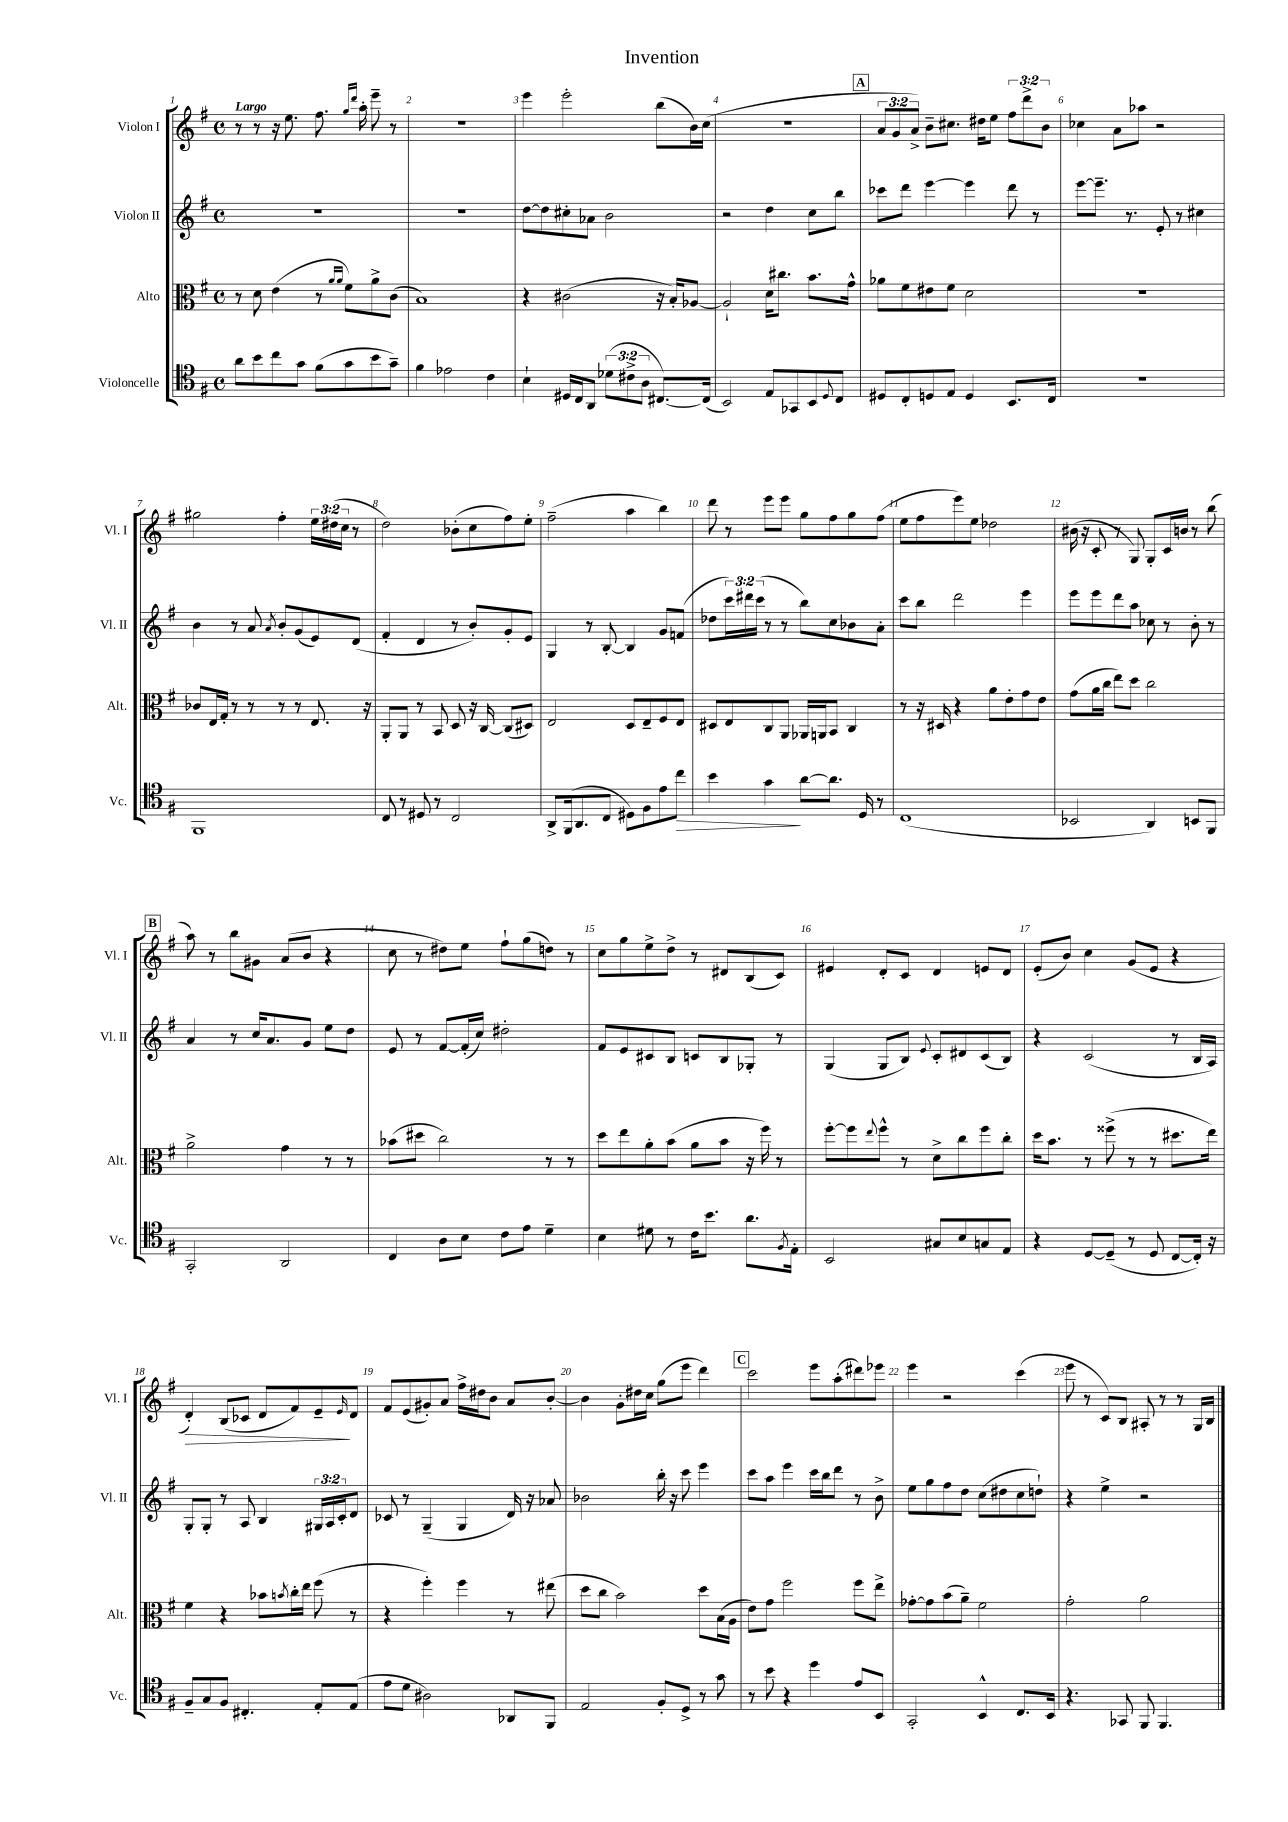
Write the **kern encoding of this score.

**kern	**dynam	**kern	**kern	**kern	**dynam
*part4	*part4	*part3	*part2	*part1	*part1
*staff4	*staff4	*staff3	*staff2	*staff1	*staff1
*I"Violoncelle	*	*I"Alto	*I"Violon II	*I"Violon I	*
*I'Vc.	*	*I'Alt.	*I'Vl. II	*I'Vl. I	*
*clefC4	*	*clefC3	*clefG2	*clefG2	*
*k[f#]	*	*k[f#]	*k[f#]	*k[f#]	*
*M4/4	*	*M4/4	*M4/4	*M4/4	*
*met(c)	*	*met(c)	*met(c)	*met(c)	*
=1	=1	=1	=1	=1	=1
!	!	!	!	!LO:TX:a:B:t=Largo	!
8a\L	.	8r	1r	8r	.
8b\	.	8d\	.	8r	.
8cc\	.	(4e\	.	16r	.
.	.	.	.	8.ee\	.
8g\J	.	.	.	.	.
(8f#\L	.	8r	.	8.ff#\	.
.	.	16qqa/LL	.	.	.
.	.	16qqa/JJ	.	.	.
8g\	.	8f#\L)	.	.	.
.	.	.	.	16qqgg/LL	.
.	.	.	.	16qqddd/JJ	.
.	.	.	.	16aa'\	.
8b\	.	8a^\	.	8eee~\	.
8g~\J)	.	(8c\J	.	8r	.
=2	=2	=2	=2	=2	=2
4f#\	.	1B)	1r	1r	.
2e-X\	.	.	.	.	.
4c\	.	.	.	.	.
=3	=3	=3	=3	=3	=3
4B`\	.	4r	[8dd\L	4eee\	.
.	.	.	8dd\]	.	.
16D#X/LL	.	(2c#X\	8cc#X'\	2eee'\	.
16C/J	.	.	.	.	.
8AA/J	.	.	8a-X\J	.	.
(12d-X\L	.	.	2b\	.	.
12c#X^\	.	.	.	.	.
12A\J	.	.	.	.	.
[8.C#X/L)	.	16r	.	(8bb\L	.
.	.	16B'/KL)	.	.	.
.	.	[8A-X/J	.	16b\L)	.
(16C#/Jk]	.	.	.	(16cc\JJ	.
=4	=4	=4	=4	=4	=4
2BB/)	.	2A-`/]	2r	1r	.
8E/L	.	16d\KL	4dd\	.	.
.	.	8.cc#X\J	.	.	.
8GG-X/	.	.	.	.	.
8BB/	.	8.b\L	8cc\L	.	.
8qqD/	.	.	.	.	.
8C/J	.	.	8bb\J	.	.
.	.	16g^^\Jk	.	.	.
!!LO:REH:place=s1:t=A
=5	=5	=5	=5	=5	=5
8D#X/L	.	8a-X\L	8ccc-X\L	12a/L	.
.	.	.	.	12g/	.
8C'/	.	8f#\	8ddd\J	.	.
.	.	.	.	12a^/J)	.
8Dn/	.	8e#X\	[4eee\	8b~\L	.
8E/J	.	8f#\J	.	8.cc#X\J	.
4D/	.	2d\	4eee\]	.	.
.	.	.	.	16dd#X\KL	.
.	.	.	.	8ee\J	.
8.BB/L	.	.	8ddd\	12ff#\L	.
.	.	.	.	12ddd^\	.
.	.	.	8r	.	.
.	.	.	.	12b\J	.
16C/Jk	.	.	.	.	.
=6	=6	=6	=6	=6	=6
1r	.	1r	[8eee\L	4cc-X\	.
.	.	.	8.eee~\J]	.	.
.	.	.	.	8a\L	.
.	.	.	8.r	.	.
.	.	.	.	8aa-X\J	.
.	.	.	8e'/	2r	.
.	.	.	8r	.	.
.	.	.	4cc#X\	.	.
!!LO:LB:g=z
=7	=7	=7	=7	=7	=7
1FF#	.	8c-X/L	4b\	2gg#X\	.
.	.	16E/L	.	.	.
.	.	16G'/JJ	.	.	.
.	.	8r	8r	.	.
.	.	8r	8a/	.	.
.	.	.	8qa/	.	.
.	.	8r	8b'/L	4ff#'\	.
.	.	8r	(8g/	.	.
.	.	8.E/	8e/)	24ee\LL	.
.	.	.	.	(24dd#X\	.
.	.	.	.	24cc\JJ	.
.	.	.	(8d/J	8r	.
.	.	16r	.	.	.
=8	=8	=8	=8	=8	=8
8C/	.	8AA'/L	4f#'/	2dd\)	.
8r	.	8AA/J	.	.	.
8D#X/	.	8r	4d/	.	.
8r	.	8BB/	.	.	.
2C/	.	8D/	8r	(8b-X'\L	.
.	.	16r	8b'/L)	8cc\	.
.	.	[16C/	.	.	.
.	.	(8C/L]	8g'/	8ff#\)	.
.	.	8D#X/J)	8e/J	8ee'\J	.
=9	=9	=9	=9	=9	=9
8AA^/L	.	2E/	4G/	(2ff#~\	.
(16FF#/k	.	.	.	.	.
8.AA/	.	.	.	.	.
.	.	.	8r	.	.
8C/J	.	.	[8B'/	.	.
8D#X\L)	.	8D/L	4B/]	4aa\	.
8F#\	.	8E~/	.	.	.
8e\	.	8F#/	8g/L	4bb\)	.
!	!LO:HP:b	!	!	!	!
8cc\J	>	8E/J	(8fn/J	.	.
=10	=10	=10	=10	=10	=10
4b\	.	8D#X/L	8dd-X\L	8ddd\	.
.	.	8E/	24ccc\L)	8r	.
.	.	.	24ddd#X\	.	.
.	.	.	(24ccc\JJ	.	.
4g\	.	8C/	8r	8eee\L	.
.	.	8AA/J	8r	8eee\J	.
[8a\L	]	16AA-X/LL	8bb\L)	8gg\L	.
.	.	16AAn/J	.	.	.
8.a\J]	.	8BB/J	8cc\	8ff#\	.
.	.	4C/	8b-X\	8gg\	.
16D/	.	.	.	.	.
8r	.	.	8a'\J	(8ff#\J	.
=11	=11	=11	=11	=11	=11
(1C	.	8r	8ccc\L	8ee\L	.
.	.	16r	8bb\J	8ff#\	.
.	.	16D#X/	.	.	.
.	.	4r	2ddd\	8eee\)	.
.	.	.	.	8ee\J	.
.	.	8a\L	.	2dd-X\	.
.	.	8e'\	.	.	.
.	.	8g\	4eee\	.	.
.	.	8e\J	.	.	.
=12	=12	=12	=12	=12	=12
2BB-X/	.	(8g\L	8eee\L	(16b#X\	.
.	.	.	.	16r	.
.	.	16a\L	8eee\	8c'/	.
.	.	16cc\JJ	.	.	.
.	.	8ee\L)	8ddd\	8r	.
.	.	8dd\J	8aa\J	8G/)	.
4AA/)	.	2cc\	8cc-X\	8G'/L	.
.	.	.	8r	16c/L	.
.	.	.	.	16bn/JJ	.
8BBn/L	.	.	8b'\	8r	.
8FF#/J	.	.	8r	(8bb\	.
!!LO:LB:g=z
!!LO:REH:place=s1:t=B
=13	=13	=13	=13	=13	=13
2GG'/	.	2a^\	4a/	8aa\)	.
.	.	.	.	8r	.
.	.	.	8r	8bb\L	.
.	.	.	16cc/KL	8g#X\J	.
.	.	.	8.a/	.	.
2AA/	.	4g\	.	(8a/L	.
.	.	.	8g/J	8b/J	.
.	.	8r	8ee\L	4r	.
.	.	8r	8dd\J	.	.
=14	=14	=14	=14	=14	=14
4C/	.	(8b-X\L	8e/	8cc\	.
.	.	8dd#X\J	8r	8r	.
8A\L	.	2cc\)	[8f#/L	8dd#X\L)	.
8B\J	.	.	(16f#'/L]	8ee\J	.
.	.	.	16cc/JJ)	.	.
8c\L	.	.	2dd#X'\	8ff#`\L	.
8e\J	.	.	.	(8gg\	.
4d~\	.	8r	.	8ddn\J)	.
.	.	8r	.	8r	.
=15	=15	=15	=15	=15	=15
4B\	.	8dd\L	8f#/L	8cc\L	.
.	.	8ee\	8e/	8gg\	.
8d#X\	.	8a'\	8c#X/	8ee^\	.
8r	.	(8b\J	8B/J	8dd^\J	.
16c\KL	.	8a\L	8cn/L	8r	.
8.b\J	.	.	.	.	.
.	.	8b\J	8B/	8d#X/L	.
8.a\L	.	16r	8G-X'/J	(8B/	.
.	.	16ff#\)	.	.	.
.	.	8r	8r	8c/J)	.
8qF#/	.	.	.	.	.
16E'\Jk	.	.	.	.	.
=16	=16	=16	=16	=16	=16
2BB/	.	[8ff#'\L	(4G/	4e#X/	.
.	.	8ff#\]	.	.	.
.	.	8qqee/	.	.	.
.	.	8ff#^^\J	8G/L	8d'/L	.
.	.	8r	8B/J)	8c/J	.
.	.	.	8qqe/	.	.
8G#X/L	.	8d^\L	8c'/L	4d/	.
8B/	.	8cc\	8d#X/	.	.
8Gn/	.	8ff#\	(8c/	8en/L	.
8E/J	.	8cc'\J	8B/J)	8d/J	.
=17	=17	=17	=17	=17	=17
4r	.	16dd\KL	4r	(8e'/L	.
.	.	8.b\J	.	.	.
.	.	.	.	8b/J)	.
[8D/L	.	8r	(2c/	4cc\	.
(8D~/J]	.	(8ff##X^\	.	.	.
8r	.	8r	.	(8g/L	.
8D/	.	8r	.	8e/J	.
[8C/L	.	8.dd#X\L	8r	4r	.
16C'/Jk])	.	.	16B/LL	.	.
16r	.	16ee\Jk)	16A/JJ)	.	.
!!LO:LB:g=z
=18	=18	=18	=18	=18	=18
!	!	!	!	!	!LO:HP:b
8F#~/L	.	4f#\	8G'/L	4d'/)	>
8G/	.	.	8G'/J	.	.
8F#/J	.	4r	8r	(8B/L	.
4.C#X'/	.	.	8A/	8c-X/J	.
.	.	8b-X\L	4B/	8d/L	.
.	.	8qbn/	.	.	.
.	.	16cc'\L	.	8f#/)	.
.	.	16ee\JJ	.	.	.
8E'/L	.	(8ff#\	24G#X/LL	8e~/	.
.	.	.	24A/	.	.
.	.	.	24c'/J	.	.
.	.	.	.	16qqe/	.
(8E/J	.	8r	8d/J	8d/J	]
=19	=19	=19	=19	=19	=19
8e\L	.	4r	8c-X/	8f#/L	.
8d\J	.	.	8r	(8e/	.
2A#X\)	.	4ff#'\)	(4G~/	8g#X'/)	.
.	.	.	.	8a/J	.
.	.	4ff#\	4G/	16ff#^\LL	.
.	.	.	.	16dd#X\J	.
.	.	.	.	8b\J	.
8AA-X/L	.	8r	16d/)	8a/L	.
.	.	.	16r	.	.
8FF#/J	.	(8ee#X\	8a-X/	[8b'/J	.
=20	=20	=20	=20	=20	=20
2E/	.	8dd\L	2b-X\	4b\]	.
.	.	8cc\J	.	.	.
.	.	2b\)	.	8g'\L	.
.	.	.	.	16dd#X\L	.
.	.	.	.	16cc\JJ	.
8F#'/L	.	.	16bb'\	(8gg\L	.
.	.	.	16r	.	.
8D^/J	.	.	8ccc\	8eee\J	.
8r	.	8dd\L	4eee\	4ddd\)	.
8g\	.	(16B\L	.	.	.
.	.	16A\JJ	.	.	.
!!LO:REH:place=s1:t=C
=21	=21	=21	=21	=21	=21
8r	.	8e\L)	8ccc\L	2ccc\	.
8b\	.	8g\J	8aa\J	.	.
4r	.	2ff#\	4eee\	.	.
4dd\	.	.	16ccc\LL	8eee\L	.
.	.	.	16bb\J	.	.
.	.	.	8ddd\J	(8aa'\	.
8e/L	.	8ff#\L	8r	8ddd#X\)	.
8BB/J	.	8ee^\J	8b^\	8eee-X\J	.
=22	=22	=22	=22	=22	=22
2GG'/	.	[8g-X'\L	8ee\L	4eee\	.
.	.	8g-\]	8gg\	.	.
.	.	(8b\	8ff#\	2r	.
.	.	8a~\J)	8dd\J	.	.
4BB^^/	.	2f#\	(8cc\L	.	.
.	.	.	8dd#X\	.	.
8.C/L	.	.	8cc\	(4ccc\	.
.	.	.	8ddn`\J)	.	.
16BB/Jk	.	.	.	.	.
=23	=23	=23	=23	=23	=23
4.r	.	2g'\	4r	8eee\	.
.	.	.	.	8r	.
.	.	.	4ee^\	8c/L)	.
8GG-X/	.	.	.	8B/J	.
8FF#/	.	2a\	2r	8A#X'/	.
4.FF#/	.	.	.	8r	.
.	.	.	.	8r	.
.	.	.	.	16G/LL	.
.	.	.	.	16B/JJ	.
==	==	==	==	==	==
*-	*-	*-	*-	*-	*-
